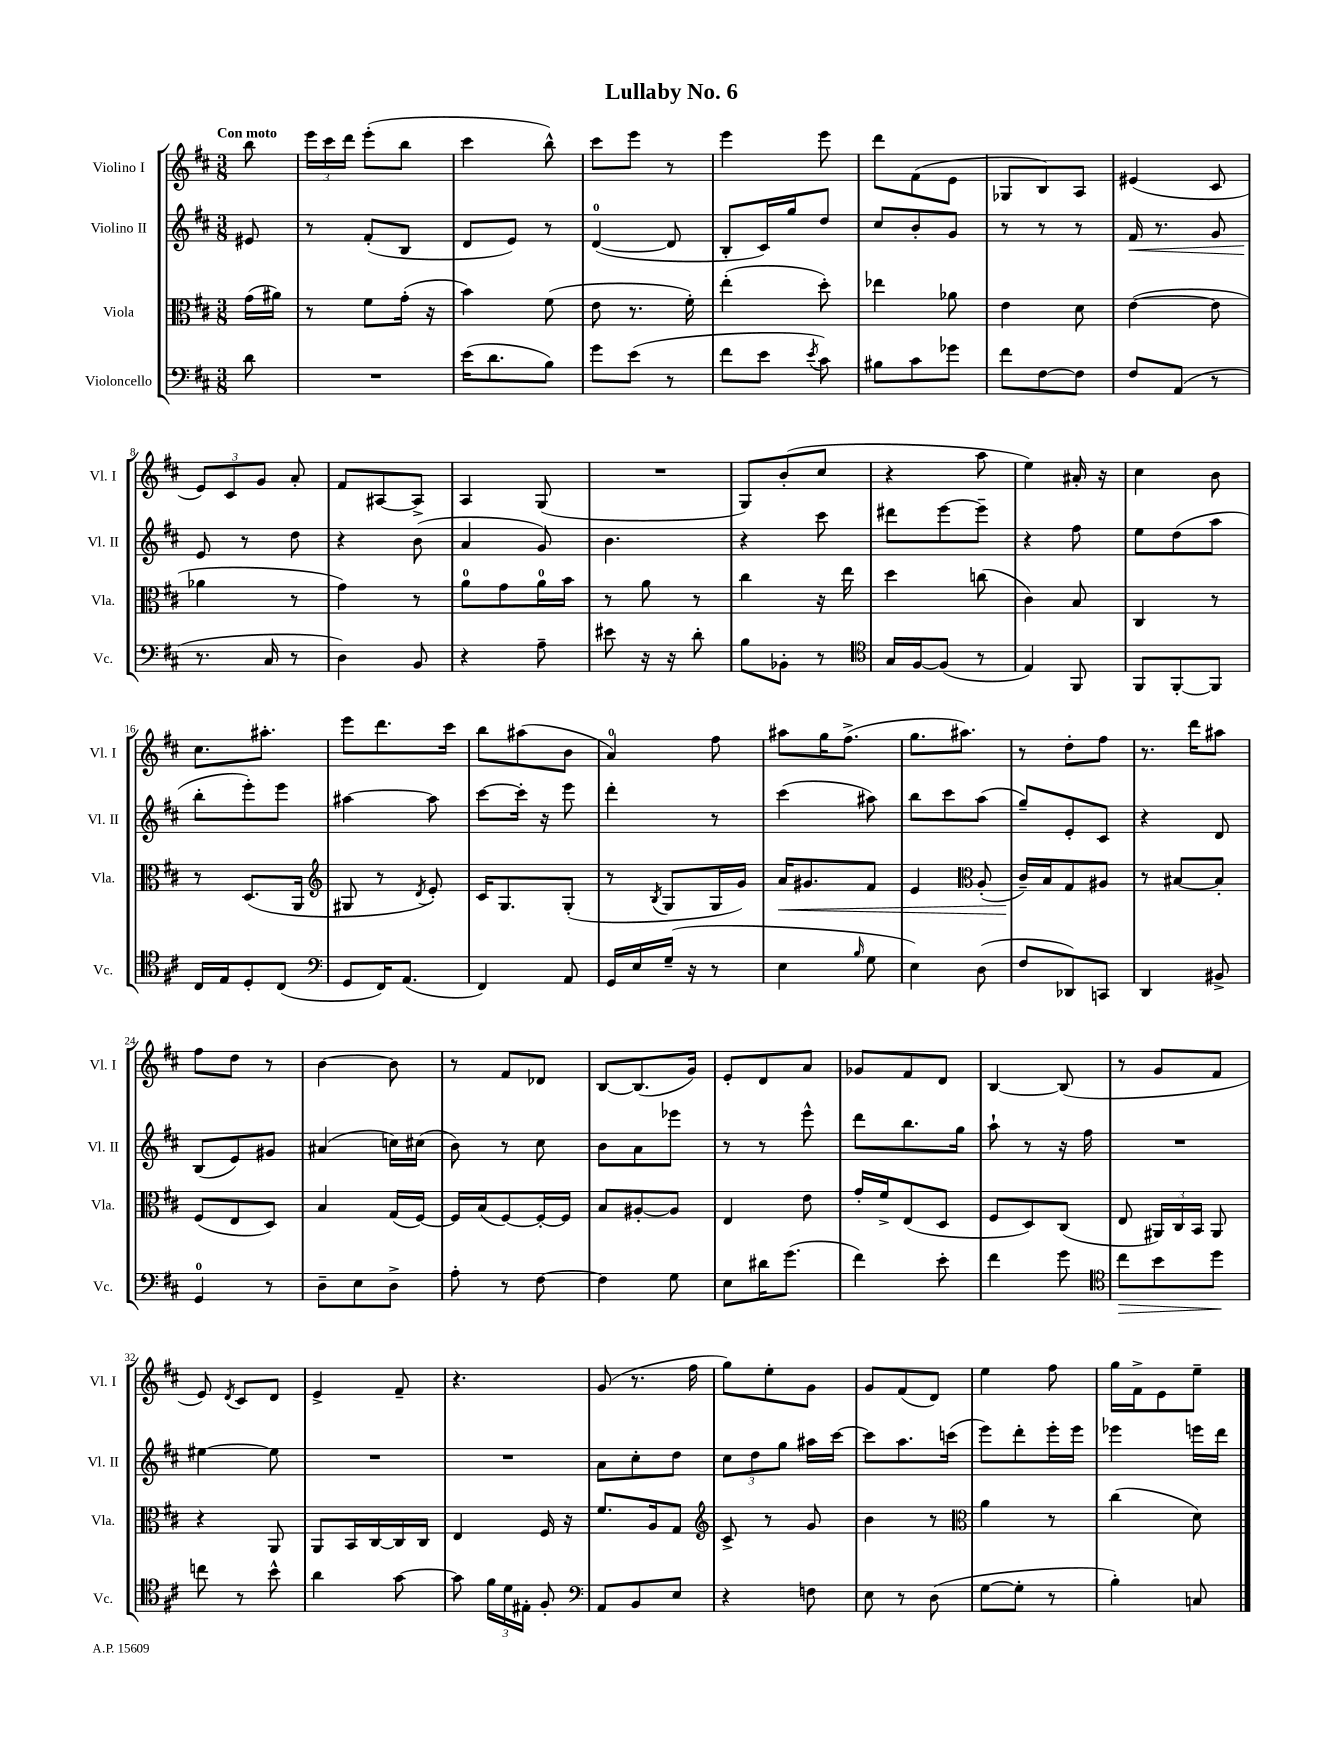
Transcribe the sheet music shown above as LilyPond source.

\header { title = "Lullaby No. 6" }
<<
\new StaffGroup <<
\new Staff = "s0" \with { instrumentName = "Violino I" shortInstrumentName = "Vl. I" } {
    \clef treble \key d \major \numericTimeSignature \time 3/8 \partial 8 \tempo "Con moto"
    \autoBeamOff b''8 |
    \tuplet 3/2 { e'''16[ cis'''16 d'''16] } e'''8[-.( b''8] |
    cis'''4 b''8-^) |
    cis'''8[ e'''8] r8 |
    e'''4 e'''8 |
    d'''8[ fis'8( e'8] |
    ges8[ b8) a8] |
    eis'4( cis'8 |
    \tuplet 3/2 { e'8[) cis'8 g'8] } a'8-. |
    fis'8[ ais8~ ais8]-> |
    a4 g8( |
    R4. |
    g8[) b'8-.( cis''8] |
    r4 a''8 |
    e''4) ais'16-. r16 |
    cis''4 b'8 |
    cis''8.[ ais''8.]-. |
    e'''8[ d'''8. cis'''16] |
    b''8[ ais''8( b'8] |
    a'4-0) fis''8 |
    ais''8[ g''16 fis''8.]->( |
    g''8.[ ais''8.]) |
    r8 d''8[-. fis''8] |
    r8. d'''16[ ais''8] |
    fis''8[ d''8] r8 |
    b'4~ b'8 |
    r8 fis'8[ des'8] |
    b8[~ b8.( g'16]) |
    e'8[-. d'8 a'8] |
    ges'8[ fis'8 d'8] |
    b4~ b8( |
    r8 g'8[ fis'8] |
    e'8) \acciaccatura { d'8 } cis'8[ d'8] |
    e'4-> fis'8-- |
    r4. |
    g'8( r8. fis''16 |
    g''8[) e''8-. g'8] |
    g'8[ fis'8( d'8]) |
    e''4 fis''8 |
    g''16[ fis'16-> e'8 e''8]-- \bar "|." |
}
\new Staff = "s1" \with { instrumentName = "Violino II" shortInstrumentName = "Vl. II" } {
    \clef treble \key d \major \numericTimeSignature \time 3/8 \partial 8
    \autoBeamOff eis'8 |
    r8 fis'8[-.( b8] |
    d'8[ e'8]) r8 |
    d'4-0~( d'8 |
    b8[-. cis'16) g''16 d''8] |
    cis''8[ b'8-. g'8] |
    r8 r8 r8 |
    fis'16\< r8. g'8 |
    e'8\! r8 d''8 |
    r4 b'8( |
    a'4 g'8) |
    b'4. |
    r4 cis'''8 |
    dis'''8[ e'''8~ e'''8]-- |
    r4 fis''8 |
    e''8[ d''8( a''8] |
    b''8[-. e'''8-.) e'''8] |
    ais''4~ ais''8 |
    cis'''8[~ cis'''16]-. r16 e'''8 |
    d'''4-. r8 |
    cis'''4( ais''8) |
    b''8[ cis'''8 a''8]( |
    g''8[--) e'8-. cis'8] |
    r4 d'8 |
    b8[( e'8) gis'8] |
    ais'4( c''16[) cis''16]( |
    b'8) r8 cis''8 |
    b'8[ a'8 ees'''8] |
    r8 r8 e'''8-^ |
    d'''8[ b''8. g''16] |
    a''8-! r8 r16 fis''16 |
    R4. |
    eis''4~ eis''8 |
    R4. |
    R4. |
    a'8[ cis''8-. d''8] |
    \tuplet 3/2 { cis''8[ d''8 g''8] } ais''16[ cis'''16]~ |
    cis'''8[ a''8. c'''16]( |
    e'''8[) d'''8-. e'''16-. e'''16] |
    ees'''4 e'''16[ d'''16] \bar "|." |
}
\new Staff = "s2" \with { instrumentName = "Viola" shortInstrumentName = "Vla." } {
    \clef alto \key d \major \numericTimeSignature \time 3/8 \partial 8
    \autoBeamOff g'16[( ais'16]) |
    r8 fis'8[ g'16]-.( r16 |
    b'4) fis'8( |
    e'8 r8. fis'16-.) |
    e''4-.( d''8-.) |
    ees''4 aes'8 |
    e'4 d'8 |
    e'4~( e'8 |
    aes'4 r8 |
    g'4) r8 |
    a'8[-0 g'8 a'16-0 b'16] |
    r8 a'8 r8 |
    cis''4 r16 e''16 |
    d''4 c''8( |
    cis'4) b8 |
    cis4 r8 |
    r8 d8.[( a,16] |
    \clef treble gis8 r8 \acciaccatura { d'8 } e'8-.) |
    cis'16[ g8. g8]-.( |
    r8 \acciaccatura { b8 } g8[ g16 g'16]) |
    a'16[\< gis'8. fis'8] |
    e'4 \clef alto a8-.( |
    cis'16[--\!) b16 g8 ais8] |
    r8 bis8[~ bis8]-. |
    fis8[( e8 d8]) |
    b4 g16[( fis16]~) |
    fis16[ b16( fis8~) fis16~-. fis16] |
    b8[ ais8~-. ais8] |
    e4 e'8 |
    g'16[-. fis'16-> e8( d8] |
    fis8[ d8) cis8]( |
    e8 \tuplet 3/2 { ais,16[) cis16 b,16] } ais,8 |
    r4 a,8 |
    a,8[ b,16 cis16~ cis16 cis16] |
    e4 fis16 r16 |
    fis'8.[ a16 g8] |
    \clef treble cis'8-> r8 g'8 |
    b'4 r8 |
    \clef alto a'4 r8 |
    cis''4( d'8) \bar "|." |
}
\new Staff = "s3" \with { instrumentName = "Violoncello" shortInstrumentName = "Vc." } {
    \clef bass \key d \major \numericTimeSignature \time 3/8 \partial 8
    \autoBeamOff d'8 |
    R4. |
    e'16[( d'8. b8]) |
    g'8[ e'8]( r8 |
    fis'8[ e'8] \acciaccatura { e'8 } cis'8) |
    bis8[ cis'8 ges'8] |
    fis'8[ fis8~ fis8] |
    fis8[ a,8]( r8 |
    r8. cis16 r8 |
    d4) b,8 |
    r4 a8-- |
    eis'8 r16 r16 d'8-. |
    b8[ bes,8]-. r8 |
    \clef tenor g16[ fis16~ fis8]( r8 |
    e4) fis,8 |
    fis,8[ fis,8~-. fis,8] |
    cis16[ e16 d8-. cis8]( |
    \clef bass g,8[ fis,16) a,8.]( |
    fis,4) a,8 |
    g,16[ e16 g16]--( r16 r8 |
    e4 \grace { b16 } g8 |
    e4) d8( |
    fis8[ des,8) c,8] |
    d,4 bis,8-> |
    g,4-0 r8 |
    d8[-- e8 d8]-> |
    a8-. r8 fis8~ |
    fis4 g8 |
    e8[ dis'16 g'8.]( |
    fis'4) e'8-. |
    fis'4 g'8 |
    \clef tenor cis''8[\> b'8 d''8]\! |
    c''8 r8 b'8-^ |
    a'4 g'8~ |
    g'8 \tuplet 3/2 { fis'16[ d'16 eis16]-. } fis8-. |
    \clef bass a,8[ b,8 e8] |
    r4 f8 |
    e8 r8 d8( |
    g8[~ g8]-. r8 |
    b4-.) c8 \bar "|." |
}
>>
>>
